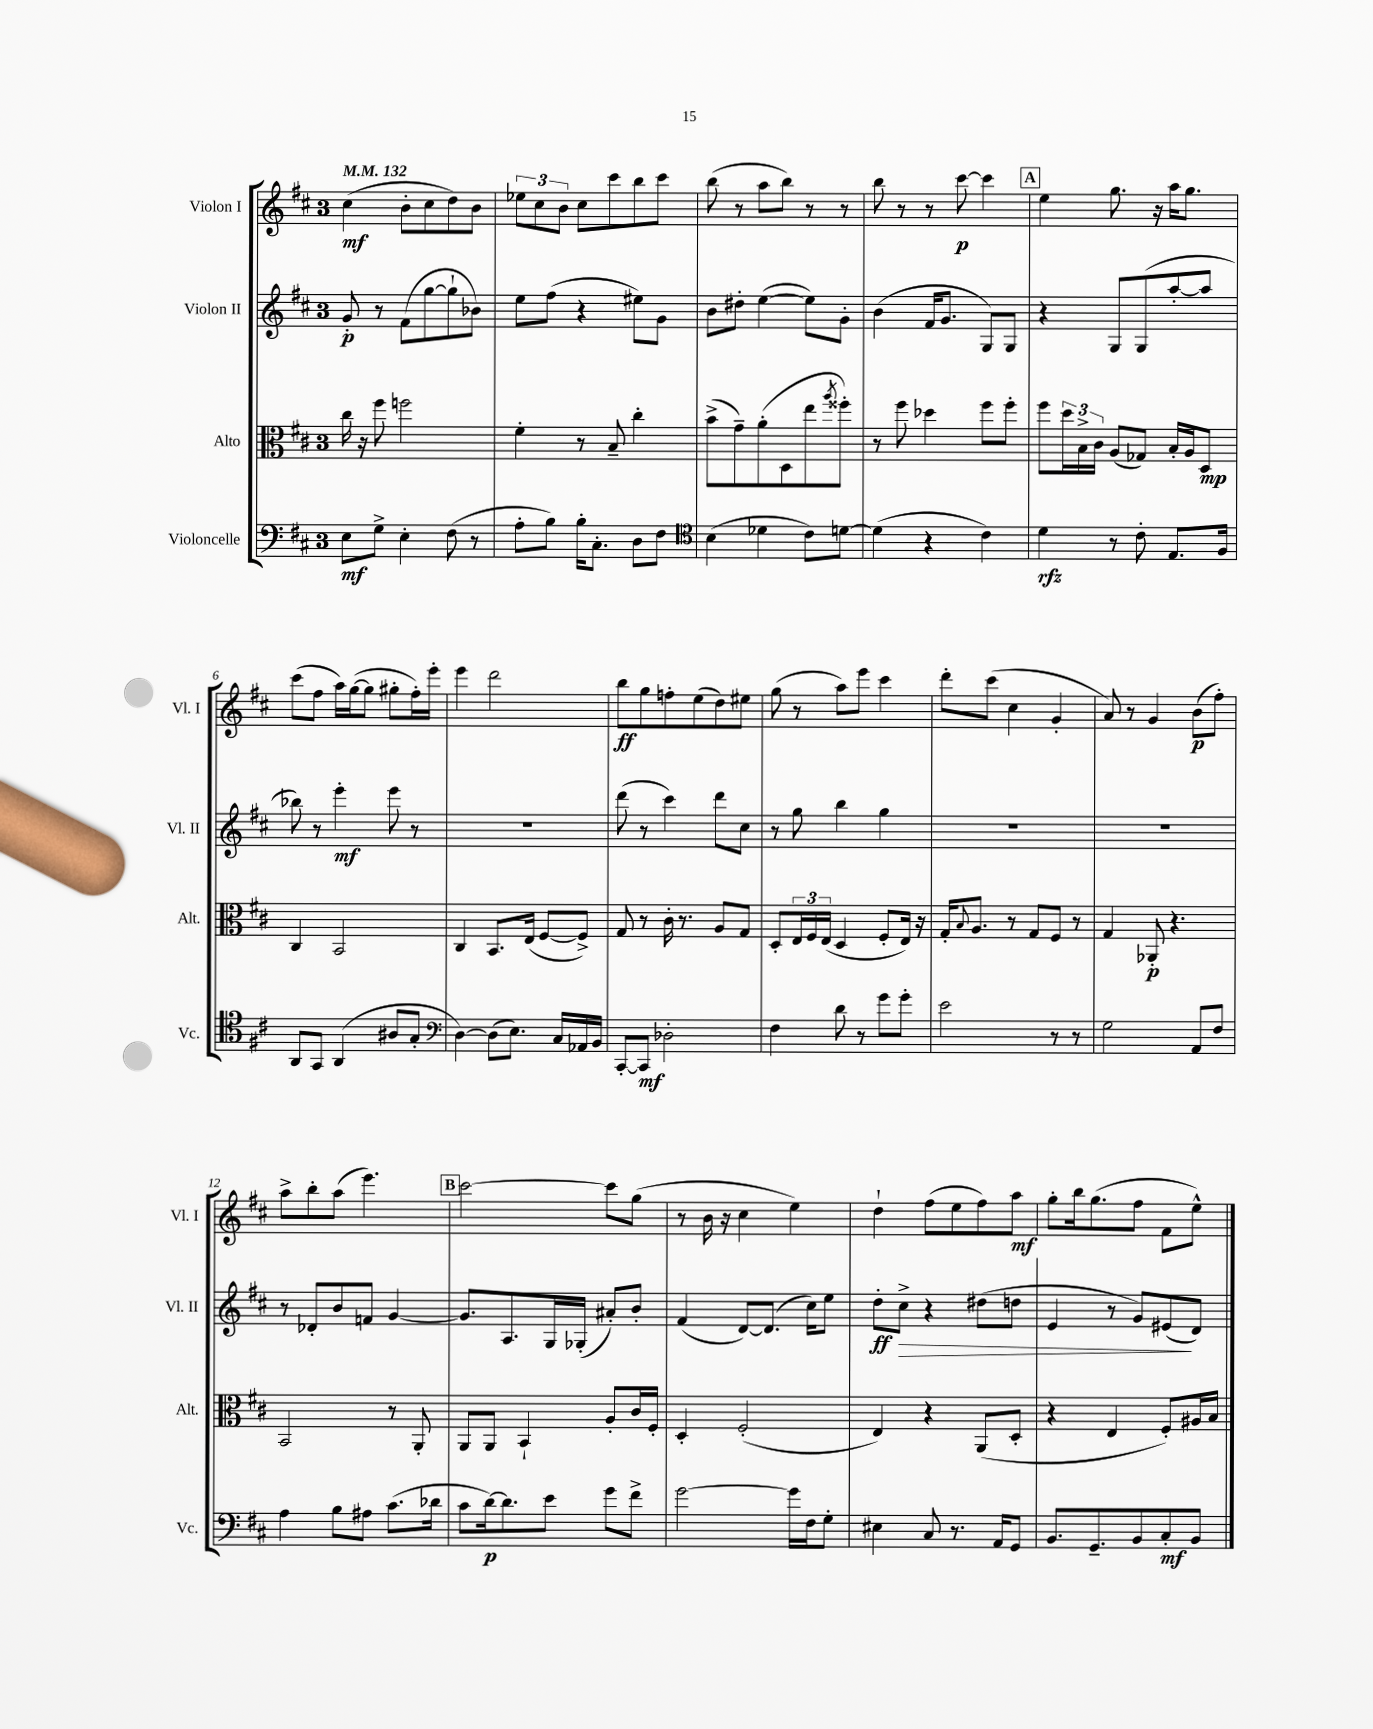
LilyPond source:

<<
\new StaffGroup <<
\new Staff = "s0" \with { instrumentName = "Violon I" shortInstrumentName = "Vl. I" } {
    \clef treble \key d \major \once \override Staff.TimeSignature.style = #'single-digit \time 3/4 \tempo 4 = 132
    cis''4\mf( b'8-. cis''8 d''8) b'8 |
    \tuplet 3/2 { ees''8 cis''8 b'8 } cis''8 cis'''8 b''8 cis'''8 |
    b''8( r8 a''8 b''8) r8 r8 |
    b''8 r8 r8 cis'''8~\p cis'''4 |
    \mark \markup { \box "A" } e''4 g''8. r16 a''16 g''8. |
    cis'''8( fis''8 a''16) g''16~( g''8 gis''8-. fis''16-.) e'''16-. |
    e'''4 d'''2 |
    b''8\ff g''8 f''8-. e''8( d''8) eis''8 |
    g''8( r8 a''8) e'''8 cis'''4 |
    d'''8-. cis'''8( cis''4 g'4-. |
    a'8) r8 g'4 b'8\p( fis''8-.) |
    a''8-> b''8-. a''8( e'''4.) |
    \mark \markup { \box "B" } cis'''2~ cis'''8 g''8( |
    r8 b'16 r16 cis''4 e''4) |
    d''4-! fis''8( e''8 fis''8) a''8\mf |
    g''8-. b''16 g''8.( fis''8 fis'8 e''8-^) \bar "|." |
}
\new Staff = "s1" \with { instrumentName = "Violon II" shortInstrumentName = "Vl. II" } {
    \clef treble \key d \major \once \override Staff.TimeSignature.style = #'single-digit \time 3/4
    g'8-.\p r8 fis'8( g''8~ g''8-! bes'8) |
    e''8 fis''8( r4 eis''8) g'8 |
    b'8 dis''8-. e''4~( e''8) g'8-. |
    b'4( fis'16 g'8. g8) g8 |
    \mark \markup { \box "A" } r4 g8 g8( a''8~-. a''8 |
    bes''8) r8 e'''4-.\mf e'''8 r8 |
    r2. |
    d'''8( r8 cis'''4) d'''8 cis''8 |
    r8 g''8 b''4 g''4 |
    R2. |
    R2. |
    r8 des'8-. b'8 f'8 g'4~ |
    \mark \markup { \box "B" } g'8. a8. g16 ges16-.( ais'8-.) b'8-. |
    fis'4( d'8~) d'8.( cis''16) e''8 |
    d''8-.\ff cis''8->\> r4 dis''8( d''8 |
    e'4 r8 g'8) eis'8\!( d'8) \bar "|." |
}
\new Staff = "s2" \with { instrumentName = "Alto" shortInstrumentName = "Alt." } {
    \clef alto \key d \major \once \override Staff.TimeSignature.style = #'single-digit \time 3/4
    cis''16 r16 fis''8 f''2 |
    fis'4-. r8 b8-- cis''4-. |
    b'8->( g'8--) a'8-.( d8 e''8 \acciaccatura { a''8 } fisis''8-.) |
    r8 fis''8 des''4 fis''8 fis''8-. |
    \mark \markup { \box "A" } fis''8 \tuplet 3/2 { d''16 b16-> cis'16 } a8( ges8) b16-. a16 d8\mp |
    cis4 b,2 |
    cis4 b,8. e16( fis8~ fis8->) |
    g8 r8 cis'16-. r8. a8 g8 |
    d8-. \tuplet 3/2 { e16 fis16 e16( } d4 fis8-. e16) r16 |
    g16-. \appoggiatura { b8 } a8. r8 g8 fis8 r8 |
    g4 aes,8-.\p r4. |
    b,2 r8 a,8-. |
    \mark \markup { \box "B" } a,8 a,8 b,4-! a8-. cis'16 fis16-. |
    d4-. fis2-.( |
    e4) r4 a,8( d8-. |
    r4 e4 fis8-.) ais16 b16 \bar "|." |
}
\new Staff = "s3" \with { instrumentName = "Violoncelle" shortInstrumentName = "Vc." } {
    \clef bass \key d \major \once \override Staff.TimeSignature.style = #'single-digit \time 3/4
    e8\mf g8-> e4-. fis8( r8 |
    a8-. b8) b16-. cis8.-. d8 fis8 |
    \clef tenor b4( des'4 cis'8) d'8~ |
    d'4( r4 cis'4) |
    \mark \markup { \box "A" } d'4\rfz r8 cis'8-. e8. fis16 |
    a,8 g,8 a,4( ais8 g8-. |
    \clef bass d4~) d8( e8.) cis16 aes,16 b,16 |
    cis,8~-. cis,8\mf des2-. |
    fis4 d'8 r8 g'8 g'8-. |
    e'2 r8 r8 |
    g2 a,8 fis8 |
    a4 b8 ais8 cis'8.( des'16 |
    \mark \markup { \box "B" } cis'8 d'16~\p) d'8. e'8 g'8 fis'8-> |
    g'2~ g'16 fis16 g8-. |
    eis4 cis8 r8. a,16 g,8 |
    b,8. g,8.-- b,8 cis8-.\mf b,8 \bar "|." |
}
>>
>>
